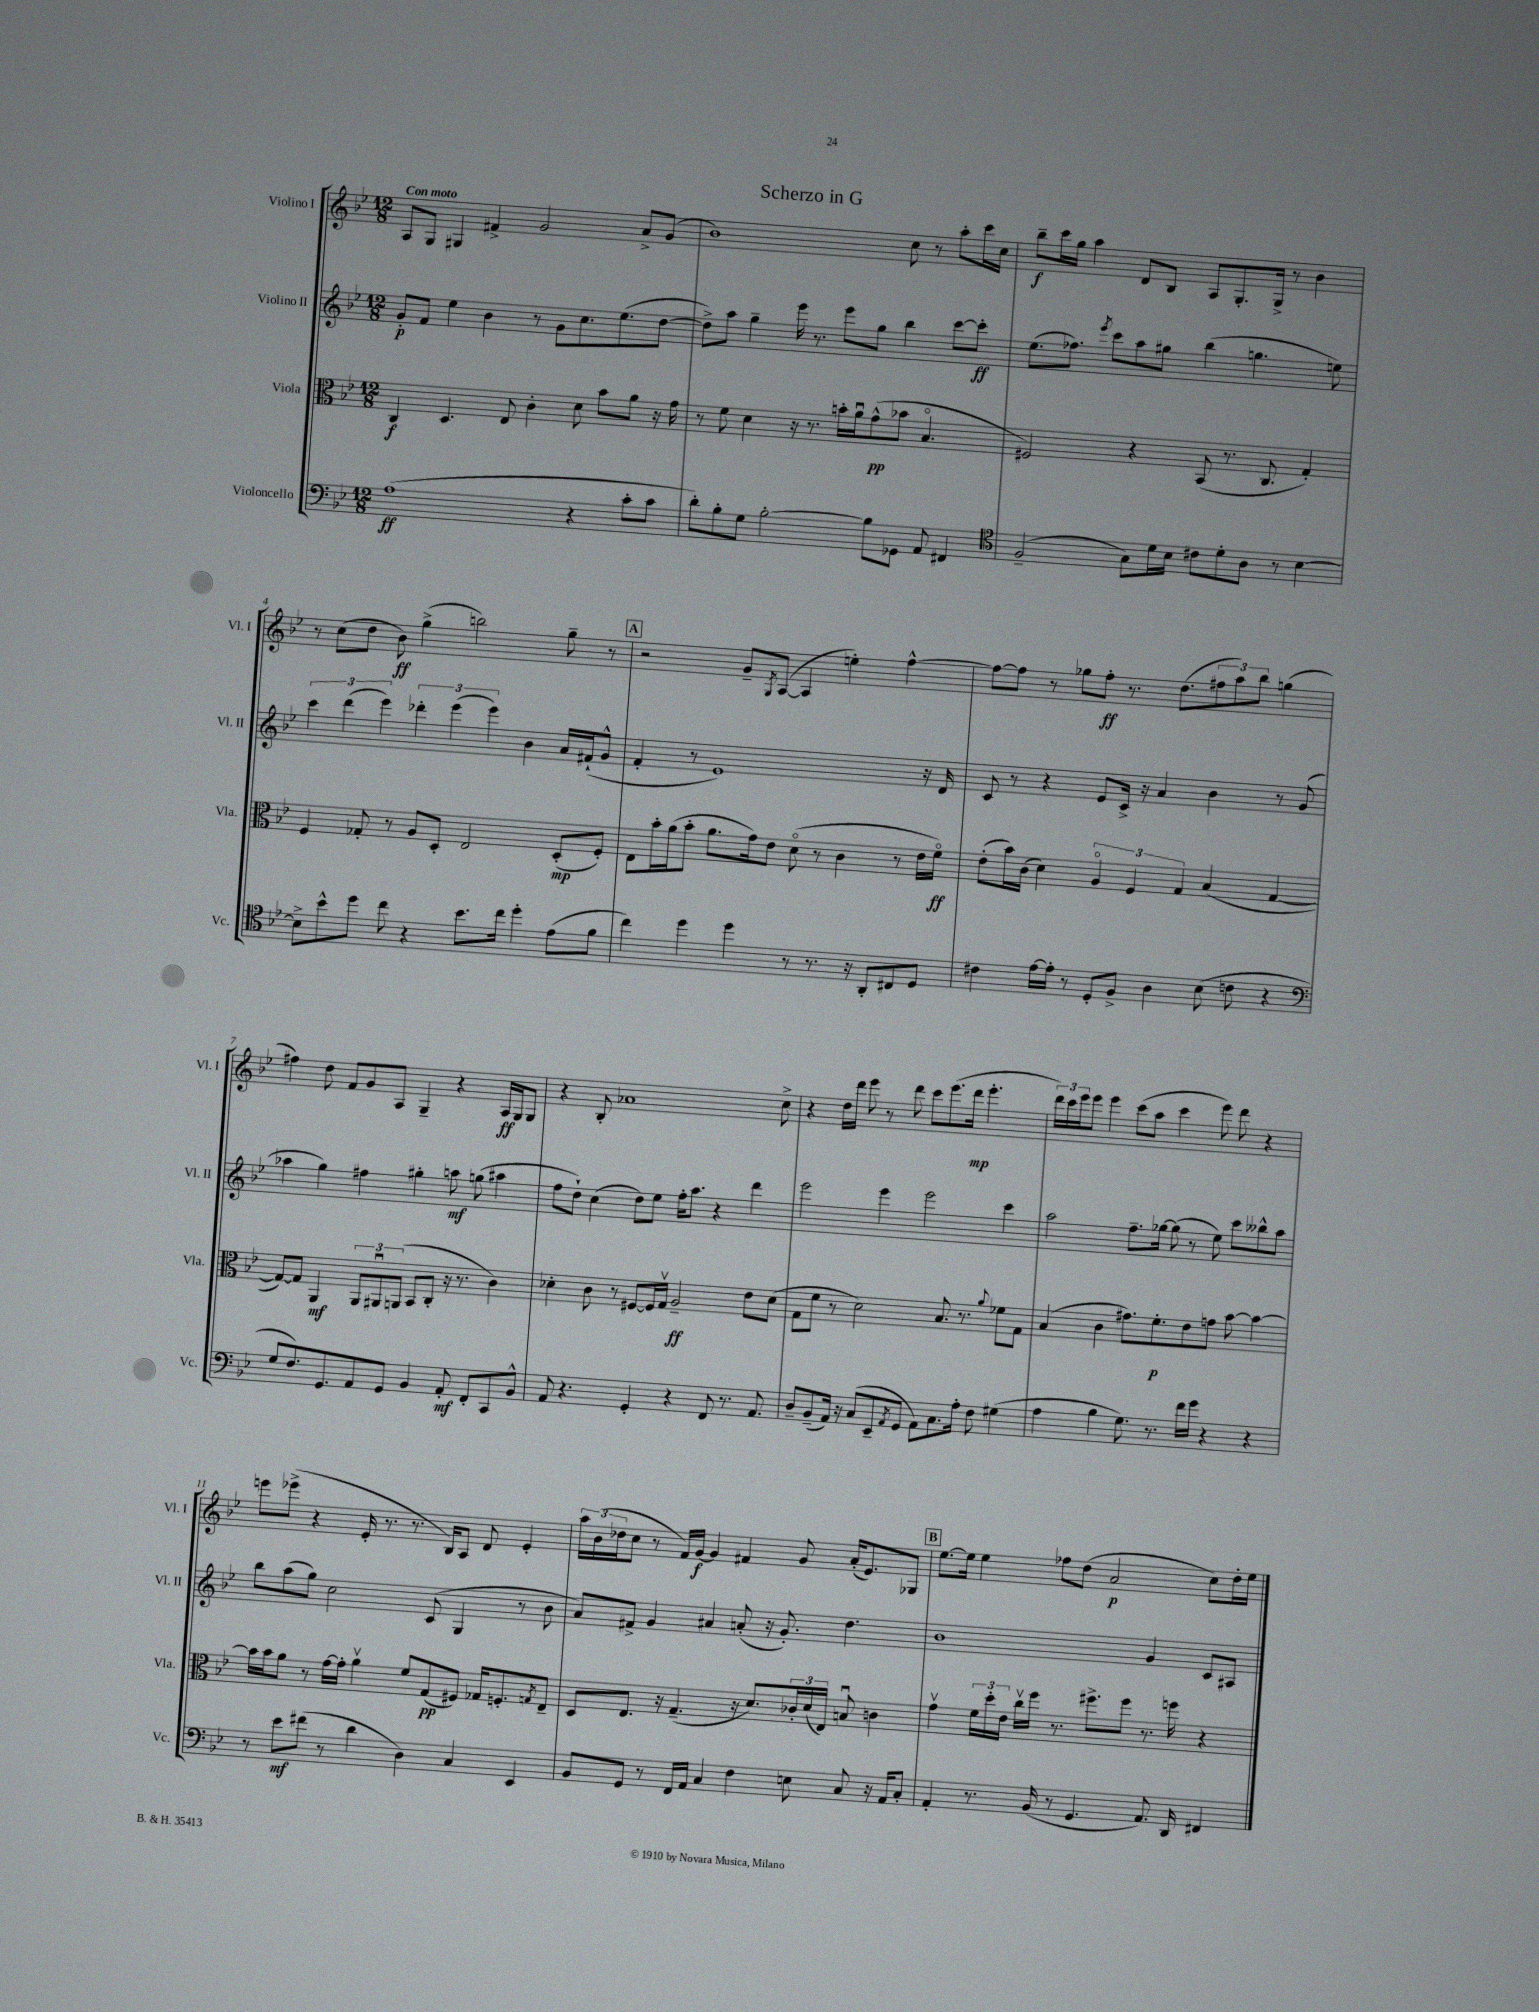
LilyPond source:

\header { title = "Scherzo in G" }
<<
\new StaffGroup <<
\new Staff = "s0" \with { instrumentName = "Violino I" shortInstrumentName = "Vl. I" } {
    \clef treble \key bes \major \numericTimeSignature \time 12/8 \tempo "Con moto"
    a8 g8 gis4 fis'4-> g'2 a'8-> g'8( |
    bes'1) c''8 r8 a''8-. c'''16 c''16 |
    bes''8--\f c'''16 g''16 a''4 d'8 bes8 a8 g8.-. g16-> r8 bes'4 |
    r8 c''8( d''8 bes'8\ff) g''4->( b''2) g''8-- r8 |
    \mark \markup { \box "A" } r2 g'8-- \acciaccatura { g8 } a8~( a4 e''4-.) f''4~-^ |
    f''8~ f''8 r8 ges''8 f''8-.\ff r8. d''8.( \tuplet 3/2 { fis''8 a''8) bes''8 } g''4( |
    fis''4) d''8 f'8 g'8 a8 g4-- r4 a16\ff g16 g8 |
    r4 bes8-. aes'1 c''8-> |
    r4 d''16 d'''16 ees'''8 r8 d'''8 c'''8 ees'''8.( d'''16\mp ees'''4.-. |
    \tuplet 3/2 { d'''16) c'''16 ees'''16 } ees'''8 ees'''4 c'''8( a''8 c'''4 ees'''8) d'''8 r4 |
    e'''8 ees'''8->( r4 ees'16-. r8. r8. bes16) a8 d'8 ees'4-. |
    \tuplet 3/2 { a''16 bes'16( des''16 } c''8 r8 f'16) g'16~\f g'4 fis'4 g'8 a'16-.( ees'8.) ges8 |
    \mark \markup { \box "B" } ees''8.~ ees''16 ees''4 fes''8 d''8( a'2\p c''8) d''16-. ees''16 \bar "|." |
}
\new Staff = "s1" \with { instrumentName = "Violino II" shortInstrumentName = "Vl. II" } {
    \clef treble \key bes \major \numericTimeSignature \time 12/8
    g'8-.\p f'8 ees''4 bes'4 r8 g'8 c''8. ees''8.( d''8~ |
    d''8->) a''8 g''4-- ees'''16 r8. ees'''8 g''8 bes''4 c'''8~ c'''8-.\ff |
    ees''8.( fes''8.) \acciaccatura { ees'''8 } c'''8 a''8 gis''8 bes''4( g''4. e''8) |
    \tuplet 3/2 { c'''4 d'''4( ees'''4) } \tuplet 3/2 { des'''4-. ees'''4( ees'''4) } bes'4 a'16 fis'16-!( g'8-^ |
    \mark \markup { \box "A" } f'4-. r8 ees'1) r16 d'16 |
    c'8 r8 r4 ees'8 c'16-> r16 a'4 bes'4 r8 g'8( |
    aes''4 g''4) fis''4 gis''4-. a''8\mf g''8( ais''4 |
    f''8 d''8-!) c''4( d''8) ees''8 f''16-. a''8. r4 d'''4 |
    ees'''2 ees'''4 ees'''2 c'''4 |
    a''2 f''8.-- ges''16~ ges''8( r8 ees''8) c'''8 beses''8-^ a''8 |
    bes''8 a''8( g''8) c''2 c'8( g4 r8 bes'8 |
    a'8) fis'8-> g'4 ais'4 a'8-.( r16 g'8.-.) d''4. |
    \mark \markup { \box "B" } bes'1 g'4 c'8 ais8 \bar "|." |
}
\new Staff = "s2" \with { instrumentName = "Viola" shortInstrumentName = "Vla." } {
    \clef alto \key bes \major \numericTimeSignature \time 12/8
    c4\f d4. ees8 c'4-. d'8 bes'8 a'8 r16 g'16 |
    r8 f'8 d'4 r16 r8. b'16-. a'16\downbow g'8-^\pp( bes'8 bes4.\flageolet |
    fis2) r4 bes,8( r8. c8. g4-.) |
    f4 ges8-. r8 a8 d8-. ees2 d8-.\mp( f8-.) |
    \mark \markup { \box "A" } ees8 bes'16-. a'16( bes'8-. a'8. g'16) ees'8 d'8\flageolet( r8 c'4 r8 ees'16 f'16\flageolet\ff) |
    ees'8-.( bes'16) c'16( d'4) \tuplet 3/2 { a4\flageolet f4 g4 } bes4( g4~ |
    g8~) g8 a,4\mf \tuplet 3/2 { a,8 ais,8\downbow a,8( } bes,8 c8-. r16 r8. c'4) |
    des'4-. c'8 r8 fis8~ fis16 g16\upbow a2--\ff ees'8 des'8( |
    g8 f'8 r8 d'2) bes8. r8. \appoggiatura { a'8 } fes'8 g8 |
    bes4( c'4 gis'8.) f'8.-.\p ees'8 g'8 bes'8~ bes'4~ |
    bes'16 bes'16 a'8 r8 g'16~ g'16-. a'4\upbow f'8 g8\pp( fis8) ges16 f8.-. \acciaccatura { g8 } ees8-- |
    d8 ees8. r16 g4.--( r16 d'8.) \tuplet 3/2 { ces'16-. d'16( ees16) } b8\downbow c'4 |
    \mark \markup { \box "B" } g'4\upbow \tuplet 3/2 { f'16 d''16-. ees'16 } c''16\upbow f''16 r8. fis''8.-> fis''8 r8. f''16 r4 \bar "|." |
}
\new Staff = "s3" \with { instrumentName = "Violoncello" shortInstrumentName = "Vc." } {
    \clef bass \key bes \major \numericTimeSignature \time 12/8
    a1\ff( r4 c'8-. c'8 |
    d'8-.) bes8-. g8 bes2~-. bes8 ges,8 a,8 fis,4 |
    \clef tenor f2--( g8) d'16 bes16 cis'8 d'8-. a8 r8 bes4~ |
    bes8-> bes'8-^ d''8 c''8 r4 bes'8. c''16 d''4-. ees'8( f'8 |
    \mark \markup { \box "A" } c''4) d''4 d''4 r8 r8. r16 a,8-. cis8 d8 |
    cis'4 ees'16~ ees'16-. r8 d8-. f8-> a4 bes8( c'8 r4 |
    \clef bass g8 f8.) g,8. a,8 g,8 bes,4 a,8-.\mf f,8-. c,8 bes,8-^ |
    a,8 r4. g,4-. r4 f,8 r8. a,8. |
    d8-- bes,8--( a,16) r16 c8( ees,8-- \acciaccatura { a,8 } g,8 a,8) c8. a16-. f8 gis4( |
    a4 bes4 g8.) r8. f'16 g'16 r4 r4 |
    r8 ees'8\mf fis'8( r8 d'4 d4) c4 ees,4 |
    bes,8 g,8 r8 f,16 a,16 c4 f4 e8 c8 r16 a,16 c8-. |
    \mark \markup { \box "B" } a,4-. r8. bes,16( r8 g,4. a,8.) d,16 fis,4 \bar "|." |
}
>>
>>
